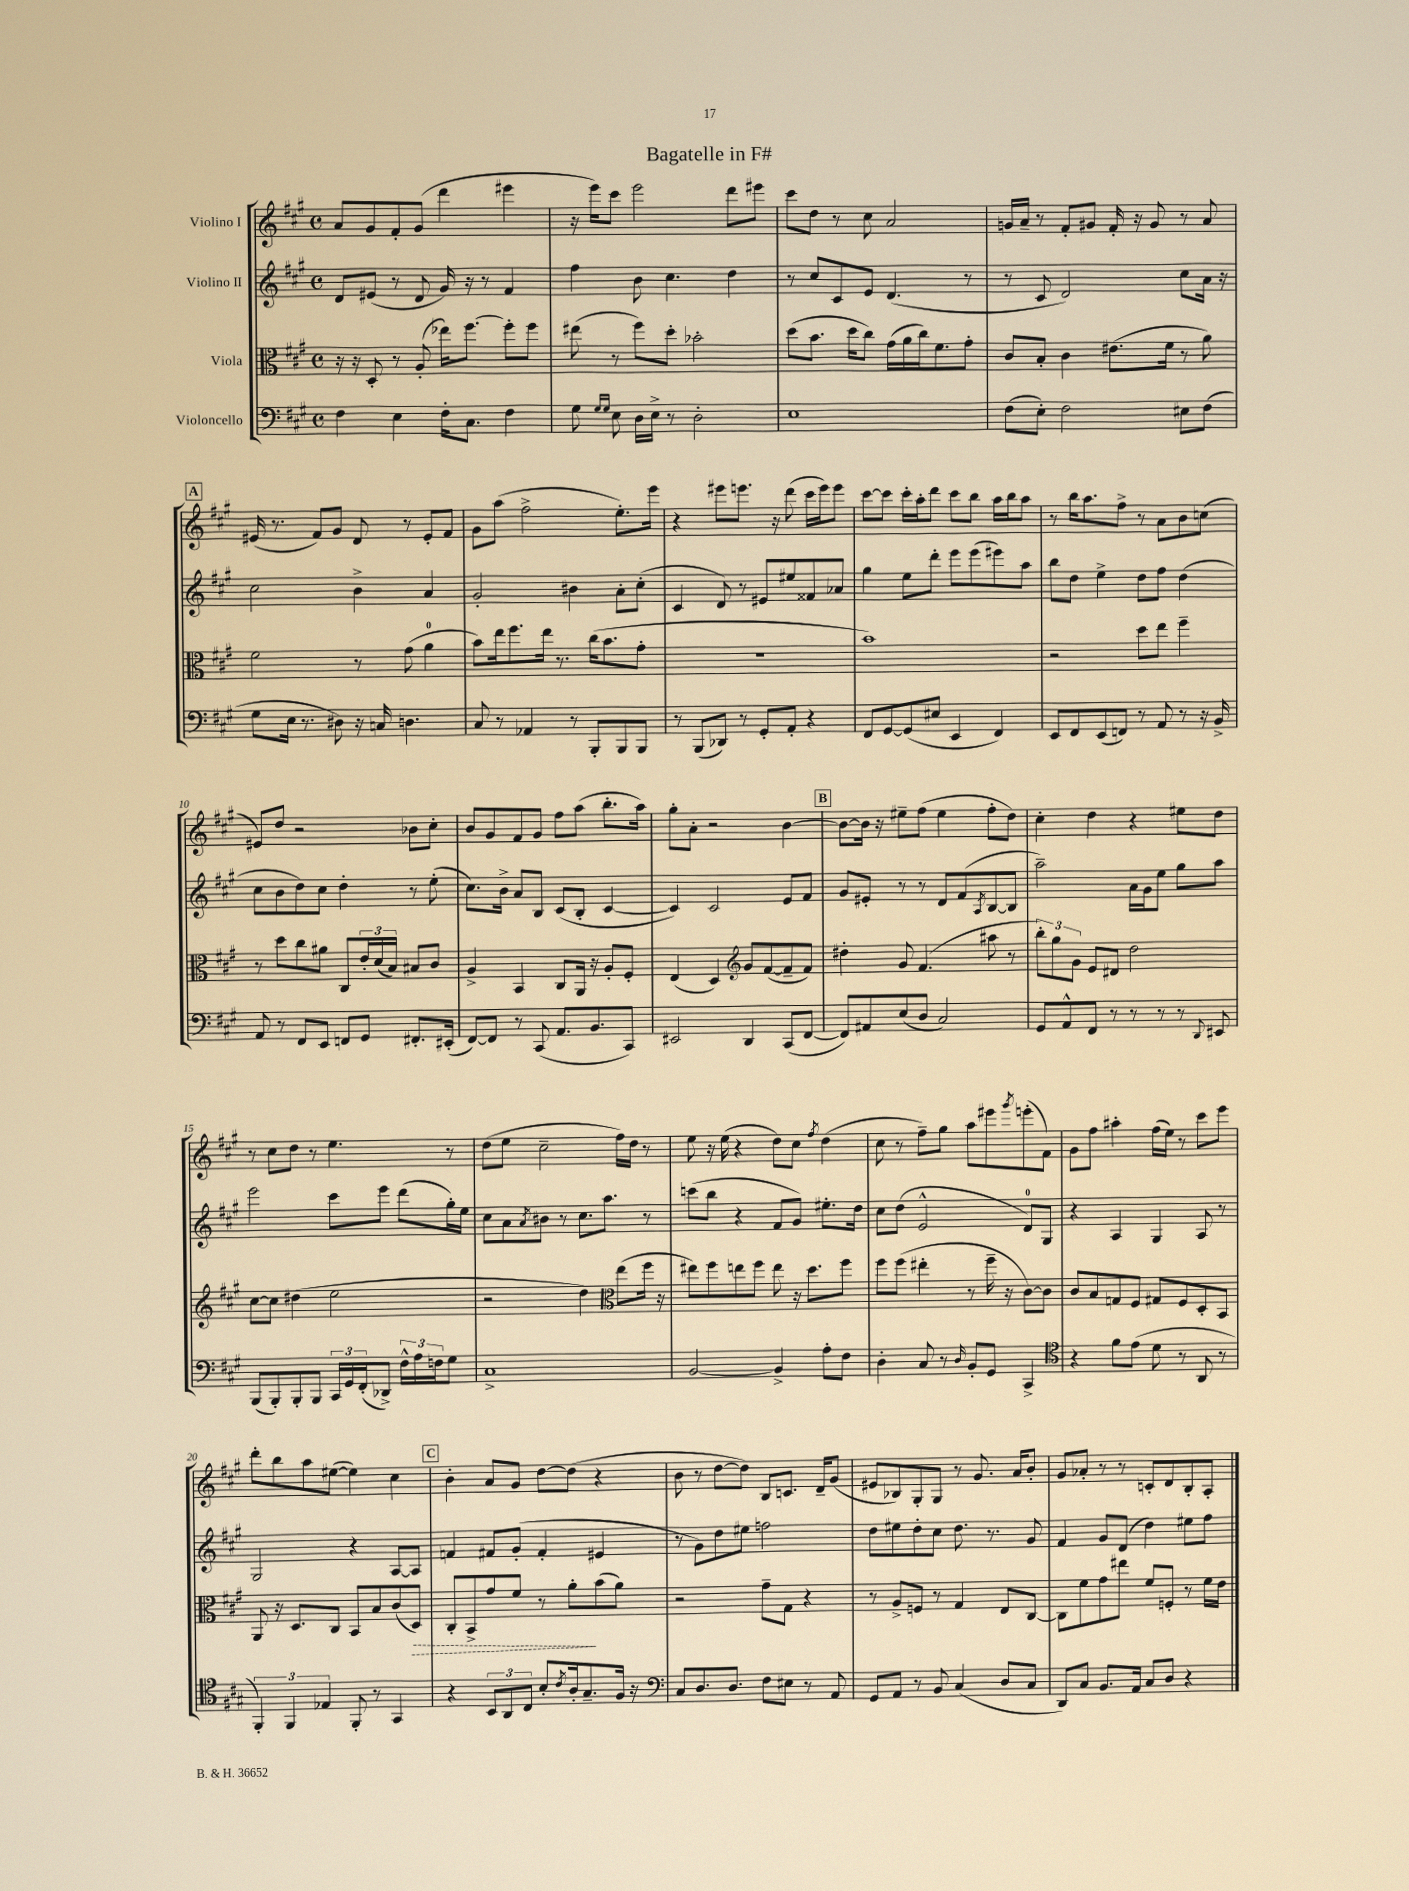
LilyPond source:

\header { title = "Bagatelle in F#" }
<<
\new StaffGroup <<
\new Staff = "s0" \with { instrumentName = "Violino I" } {
    \clef treble \key a \major \defaultTimeSignature \time 4/4
    a'8 gis'8 fis'8-. gis'8( d'''4 eis'''4 |
    r16 e'''16) cis'''8 e'''2 d'''8 eis'''8 |
    cis'''8 d''8 r8 cis''8 a'2 |
    g'16 a'16-- r8 fis'8-. gis'8 fis'16-. r16 gis'8 r8 a'8 |
    \mark \markup { \box "A" } eis'16( r8. fis'8) gis'8 d'8 r8 eis'8-. fis'8 |
    gis'8 a''8( fis''2-> e''8.-.) e'''16 |
    r4 eis'''8 e'''8. r16 d'''8( cis'''16 e'''16) e'''8 |
    cis'''8~ cis'''8 cis'''16-. a''16-. d'''8 cis'''8 b''8 a''16 b''16 a''8 |
    r8 b''16 a''8. fis''8-> r8 a'8 b'8 c''8( |
    eis'8) d''8 r2 bes'8 cis''8-. |
    b'8 gis'8 fis'8 gis'8 fis''8 a''8( b''8.-. a''16) |
    gis''8-. a'8-. r2 b'4~ |
    \mark \markup { \box "B" } b'8~ b'16 r16 eis''8-- fis''8( eis''4 fis''8-. d''8) |
    cis''4-. d''4 r4 eis''8 d''8 |
    r8 cis''8 d''8 r8 e''4. r8 |
    d''8( e''8 cis''2-- fis''16) d''16 r8 |
    e''8 r16 e''16( r4 d''8) cis''8 \acciaccatura { fis''8 } d''4( |
    cis''8 r8 fis''8--) gis''8 a''8 eis'''8 \acciaccatura { gis'''8 } e'''8-.( fis'8) |
    gis'8 fis''8 ais''4-. fis''16( e''16) r8 cis'''8 e'''8 |
    d'''8-. b''8 a''8 eis''8~( eis''4) cis''4 |
    \mark \markup { \box "C" } b'4-. a'8 gis'8 d''8~ d''8( r4 |
    b'8 r8 d''8~ d''8) b8 c'8. d'16-- gis'8( |
    eis'8 bes8) gis8-. gis8 r8 gis'8. a'16 b'8-. |
    gis'8 aes'8-. r8 r8 c'8-. d'8 b8-. a8-. \bar "|." |
}
\new Staff = "s1" \with { instrumentName = "Violino II" } {
    \clef treble \key a \major \defaultTimeSignature \time 4/4
    d'8 eis'8( r8 d'8 gis'16) r16 r8 fis'4 |
    fis''4 b'8 cis''4. d''4 |
    r8 cis''8 cis'8 e'8 d'4.( r8 |
    r8 cis'8 d'2) cis''8 a'16 r16 |
    \mark \markup { \box "A" } cis''2 b'4-> a'4 |
    gis'2-. bis'4 a'8-. cis''8-.( |
    cis'4 d'8) r8 eis'8 eis''8 fisis'8 aes'8 |
    gis''4 e''8 d'''8-. e'''8 e'''8( eis'''8) a''8 |
    b''8 d''8 e''4-> d''8 fis''8 d''4( |
    cis''8 b'8 d''8) cis''8 d''4-. r8 e''8-.( |
    cis''8.) b'16-> a'8 b8 cis'8( b8-. cis'4~ |
    cis'4) cis'2 e'8 fis'8 |
    \mark \markup { \box "B" } gis'8 eis'8-. r8 r8 d'8 fis'8( \acciaccatura { a8 } b8~ b8 |
    a''2--) a'16 gis'16 e''8 gis''8 a''8 |
    e'''2 cis'''8 e'''8 d'''8( gis''16-.) e''16 |
    cis''8 a'8 \acciaccatura { a'8 } bis'8 r8 cis''8. a''8. r8 |
    c'''8( b''8 r4 fis'8 gis'8) eis''8.-. d''16 |
    cis''8 d''8( e'2-^ d'8-0) gis8 |
    r4 a4 gis4 a8 r8 |
    gis2 r4 a8~ a8 |
    \mark \markup { \box "C" } f'4 fis'8 gis'8-.( fis'4-. eis'4 |
    r8 gis'8) d''8 eis''8 f''2 |
    d''8 eis''8 d''8-. cis''8 d''8. r8. gis'8 |
    fis'4 gis'8 d'8( d''4) eis''8 fis''8 \bar "|." |
}
\new Staff = "s2" \with { instrumentName = "Viola" } {
    \clef alto \key a \major \defaultTimeSignature \time 4/4
    r16 r16 d8-. r8 a8-.( ees''16) fis''8.~ fis''8-. fis''8 |
    eis''8( r8 fis''8) d''8-. bes'2-. |
    d''8( b'8. d''16 cis''8) gis'16( a'16 cis''16) fis'8. gis'8-. |
    cis'8 b8-. cis'4 eis'8.( fis'16 r8 a'8) |
    \mark \markup { \box "A" } fis'2 r8 gis'8( a'4-0 |
    b'8) e''16 fis''8. e''16 r8. cis''16( b'8. gis'8-. |
    R1 |
    b'1) |
    r2 d''8 e''8 fis''4-- |
    r8 d''8 cis''8 ais'8 cis8 \tuplet 3/2 { e'16-. d'16( b16) } bis8 cis'8 |
    a4-> b,4 cis8 a,16 r16 a8-. fis8-. |
    e4( d4) \clef treble gis'8 fis'8~( fis'8-- fis'8) |
    \mark \markup { \box "B" } dis''4-. gis'8 fis'4.( ais''8 r8 |
    \tuplet 3/2 { b''8-.) gis''8 gis'8 } e'8 dis'8 d''2 |
    cis''8~ cis''8 dis''4( e''2 |
    r2 d''4) \clef alto e''8( fis''16 r16 |
    eis''8) fis''8 e''8 fis''8 e''8 r16 d''8. fis''8 |
    fis''8 fis''8( eis''4-. r8 fis''16-- r16 cis'8~) cis'8 |
    cis'8 b8 g8 fis8 gis8 fis8 d8-. b,8 |
    a,8 r16 d8. cis8 b,8 b8 cis'8( \once \override Hairpin.style = #'dashed-line d8\>) |
    \mark \markup { \box "C" } cis8-. b,8-> gis'8 fis'8 r8 a'8-.\! b'8( a'8) |
    r2 gis'8-- gis8 r4 |
    r8 a8-> f8 r8 gis4 e8 cis8~ |
    cis8 fis'8 gis'8 eis''8 fis'8 f8-. r8 fis'16 e'16 \bar "|." |
}
\new Staff = "s3" \with { instrumentName = "Violoncello" } {
    \clef bass \key a \major \defaultTimeSignature \time 4/4
    fis4 e4 fis16-. cis8. fis4 |
    gis8 \grace { gis16 gis16 } e8 d16 e16-> r8 d2-. |
    e1 |
    fis8( e8-.) fis2 eis8 fis8( |
    \mark \markup { \box "A" } gis8 e16 r8. dis8) r16 c16 d4. |
    cis8 r8 aes,4 r8 b,,8-. b,,8 b,,8 |
    r8 b,,8( des,8) r8 gis,8-. a,8-. r4 |
    fis,8 gis,8~ gis,8( eis8 e,4 fis,4) |
    e,8 fis,8 e,8( f,8) r8 a,8 r8 r16 b,16-> |
    a,8 r8 fis,8 e,8 f,8 gis,8 fis,8.-. eis,16-.( |
    fis,8~) fis,8 r8 cis,8( a,8. b,8. cis,8) |
    eis,2 d,4 cis,8( fis,8~ |
    \mark \markup { \box "B" } fis,8) ais,8 e8( d8 cis2) |
    gis,8 a,8-^ fis,8 r8 r8 r8 r8 \appoggiatura { d,8 } eis,8 |
    b,,8( b,,8-.) b,,8-. b,,8 \tuplet 3/2 { cis,16 gis,16 fis,16-.( } des,8->) \tuplet 3/2 { fis16-^ a16 f16 } gis8 |
    cis1-> |
    b,2~ b,4-> a8-. fis8 |
    d4-. cis8 r8 \grace { d16 } b,8-. gis,8 cis,4-> |
    \clef tenor r4 fis'8 e'8( d'8 r8 a,8 r8 |
    \tuplet 3/2 { fis,4-.) fis,4 ees4 } fis,8-. r8 gis,4 |
    \mark \markup { \box "C" } r4 \tuplet 3/2 { b,8 a,8 cis8 } b8-. \acciaccatura { cis'8 } a16-. gis8.-- fis16 r16 |
    \clef bass cis8 d8. d8. fis8 eis8 r8 a,8 |
    gis,8 a,8 r8 b,8 cis4( d8 cis8 |
    d,8) cis8 b,8. a,16 cis8 d8 r4 \bar "|." |
}
>>
>>
